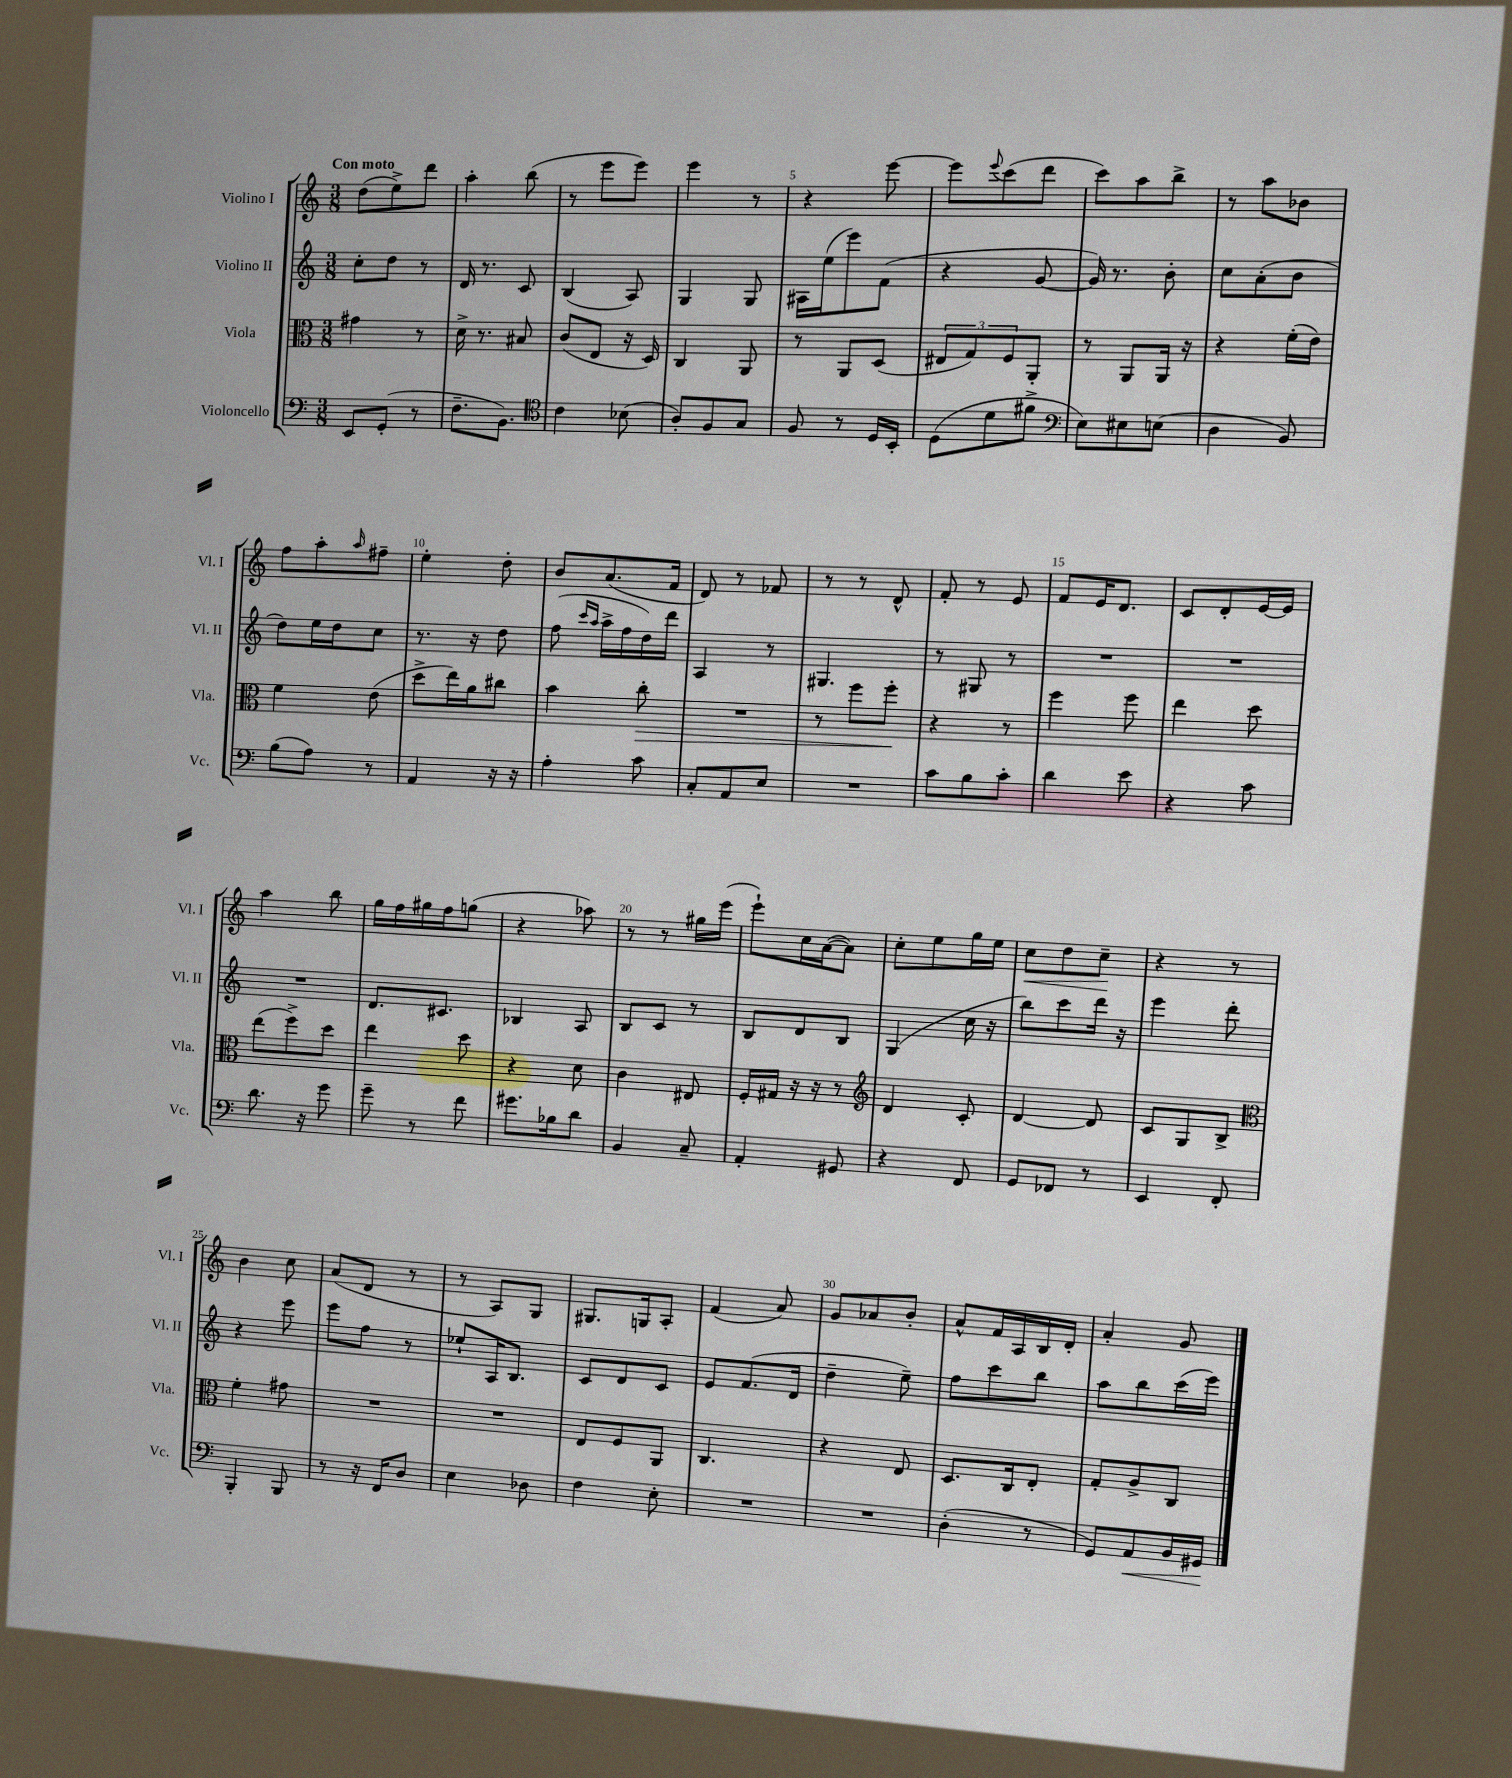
<<
\new StaffGroup <<
\new Staff = "s0" \with { instrumentName = "Violino I" shortInstrumentName = "Vl. I" } {
    \clef treble \key c \major \numericTimeSignature \time 3/8 \tempo "Con moto"
    d''8( e''8->) d'''8 |
    a''4-. b''8( |
    r8 e'''8 e'''8) |
    e'''4 r8 |
    r4 e'''8~ |
    e'''8 \appoggiatura { e'''8 } c'''8( d'''8 |
    c'''8) a''8 b''8-> |
    r8 a''8 bes'8 |
    f''8 a''8-. \grace { a''16 } fis''8-- |
    e''4-. d''8-. |
    b'8 a'8.( f'16 |
    d'8) r8 fes'8 |
    r8 r8 d'8-^ |
    f'8-. r8 e'8 |
    f'8 e'16 d'8. |
    c'8 d'8-. e'16~ e'16 |
    a''4 b''8 |
    g''16 f''16 gis''16 f''16 g''8( |
    r4 aes''8) |
    r8 r8 gis''16 e'''16( |
    e'''8-!) c''16 a'16~( a'8) |
    c''8-. e''8 g''16 e''16 |
    c''8\< d''8 c''8--\! |
    r4 r8 |
    b'4 c''8 |
    a'8( d'8 r8 |
    r8 a8) g8 |
    gis8. g16 a8-. |
    f'4( a'8) |
    g'8 aes'8 b'8-. |
    a'8-^ f'16 a16 b16 d'16-. |
    a'4-. g'8 \bar "|." |
}
\new Staff = "s1" \with { instrumentName = "Violino II" shortInstrumentName = "Vl. II" } {
    \clef treble \key c \major \numericTimeSignature \time 3/8
    c''8-. d''8 r8 |
    d'16 r8. c'8 |
    b4( a8) |
    g4 g8 |
    ais16 e''16( e'''8) f'8( |
    r4 g'8~ |
    g'16) r8. b'8-. |
    c''8 a'8-.( b'8 |
    d''8) e''16 d''16 c''8 |
    r8. r16 d''8 |
    f''8( \grace { c'''16 a''16 } a''16-> f''16 d''16) d'''16 |
    a4 r8 |
    gis4. |
    r8 gis8 r8 |
    R4. |
    R4. |
    R4. |
    d'8. cis'8. |
    bes4 a8 |
    b8 c'8 r8 |
    b8 d'8 b8 |
    g4( c''16 r16 |
    b''8) c'''8 d'''16 r16 |
    e'''4 d'''8-. |
    r4 e'''8 |
    e'''8 f''8 r8 |
    ees''8-! a16 b8. |
    c'8 d'8 c'8 |
    e'8 f'8.( d'16 |
    d''4-- e''8--) |
    f''8 c'''8 b''8 |
    a''8 b''8 c'''16( e'''16) \bar "|." |
}
\new Staff = "s2" \with { instrumentName = "Viola" shortInstrumentName = "Vla." } {
    \clef alto \key c \major \numericTimeSignature \time 3/8
    gis'4 r8 |
    d'16-> r8. bis8 |
    c'8( e8 r16 d16) |
    c4 a,8 |
    r8 a,8 d8( |
    \tuplet 3/2 { eis8 g8) f8 } a,8-. |
    r8 a,8 a,16 r16 |
    r4 f'16-.( e'16) |
    f'4 e'8( |
    d''8-> e''16) a'16 cis''8 |
    b'4 c''8-.\> |
    R4. |
    r8 f''8 f''8-.\! |
    r4 r8 |
    f''4 f''8 |
    e''4 d''8 |
    e''8( f''8->) d''8 |
    e''4 d''8 |
    r4 d'8 |
    c'4 eis8 |
    f16-. gis16 r16 r16 r8 |
    \clef treble d'4 c'8-. |
    d'4~ d'8 |
    c'8 g8 b8-> |
    \clef alto f'4-. gis'8 |
    R4. |
    R4. |
    e8 f8 a,8 |
    c4. |
    r4 e8 |
    d8. c16 e8-. |
    g8-. a8-> c8 \bar "|." |
}
\new Staff = "s3" \with { instrumentName = "Violoncello" shortInstrumentName = "Vc." } {
    \clef bass \key c \major \numericTimeSignature \time 3/8
    e,8 g,8-.( r8 |
    f8.-- b,8.) |
    \clef tenor c'4 bes8( |
    a8-.) f8 g8 |
    f8 r8 d16 b,16-. |
    d8( d'8 fis'8-> |
    \clef bass e8) eis8 e8( |
    d4 b,8) |
    b8( a8) r8 |
    a,4 r16 r16 |
    a4-. c'8 |
    c8-. a,8 e8 |
    R4. |
    c'8 b8 c'8-. |
    d'4 e'8 |
    r4 c'8 |
    d'8. r16 g'8 |
    g'8-- r8 f'8 |
    gis'8. bes16 d'8 |
    b,4 c8-- |
    a,4-. gis,8 |
    r4 f,8 |
    g,8 fes,8 r8 |
    e,4 f,8-. |
    b,,4-. b,,8 |
    r8 r16 f,16 d8 |
    e4 des8 |
    f4 e8-. |
    R4. |
    R4. |
    d4-.( r8 |
    g,8) a,8\< b,16 gis,16\! \bar "|." |
}
>>
>>
\layout { \context { \Score \override BarNumber.break-visibility = ##(#f #t #t) barNumberVisibility = #(every-nth-bar-number-visible 5) } }
